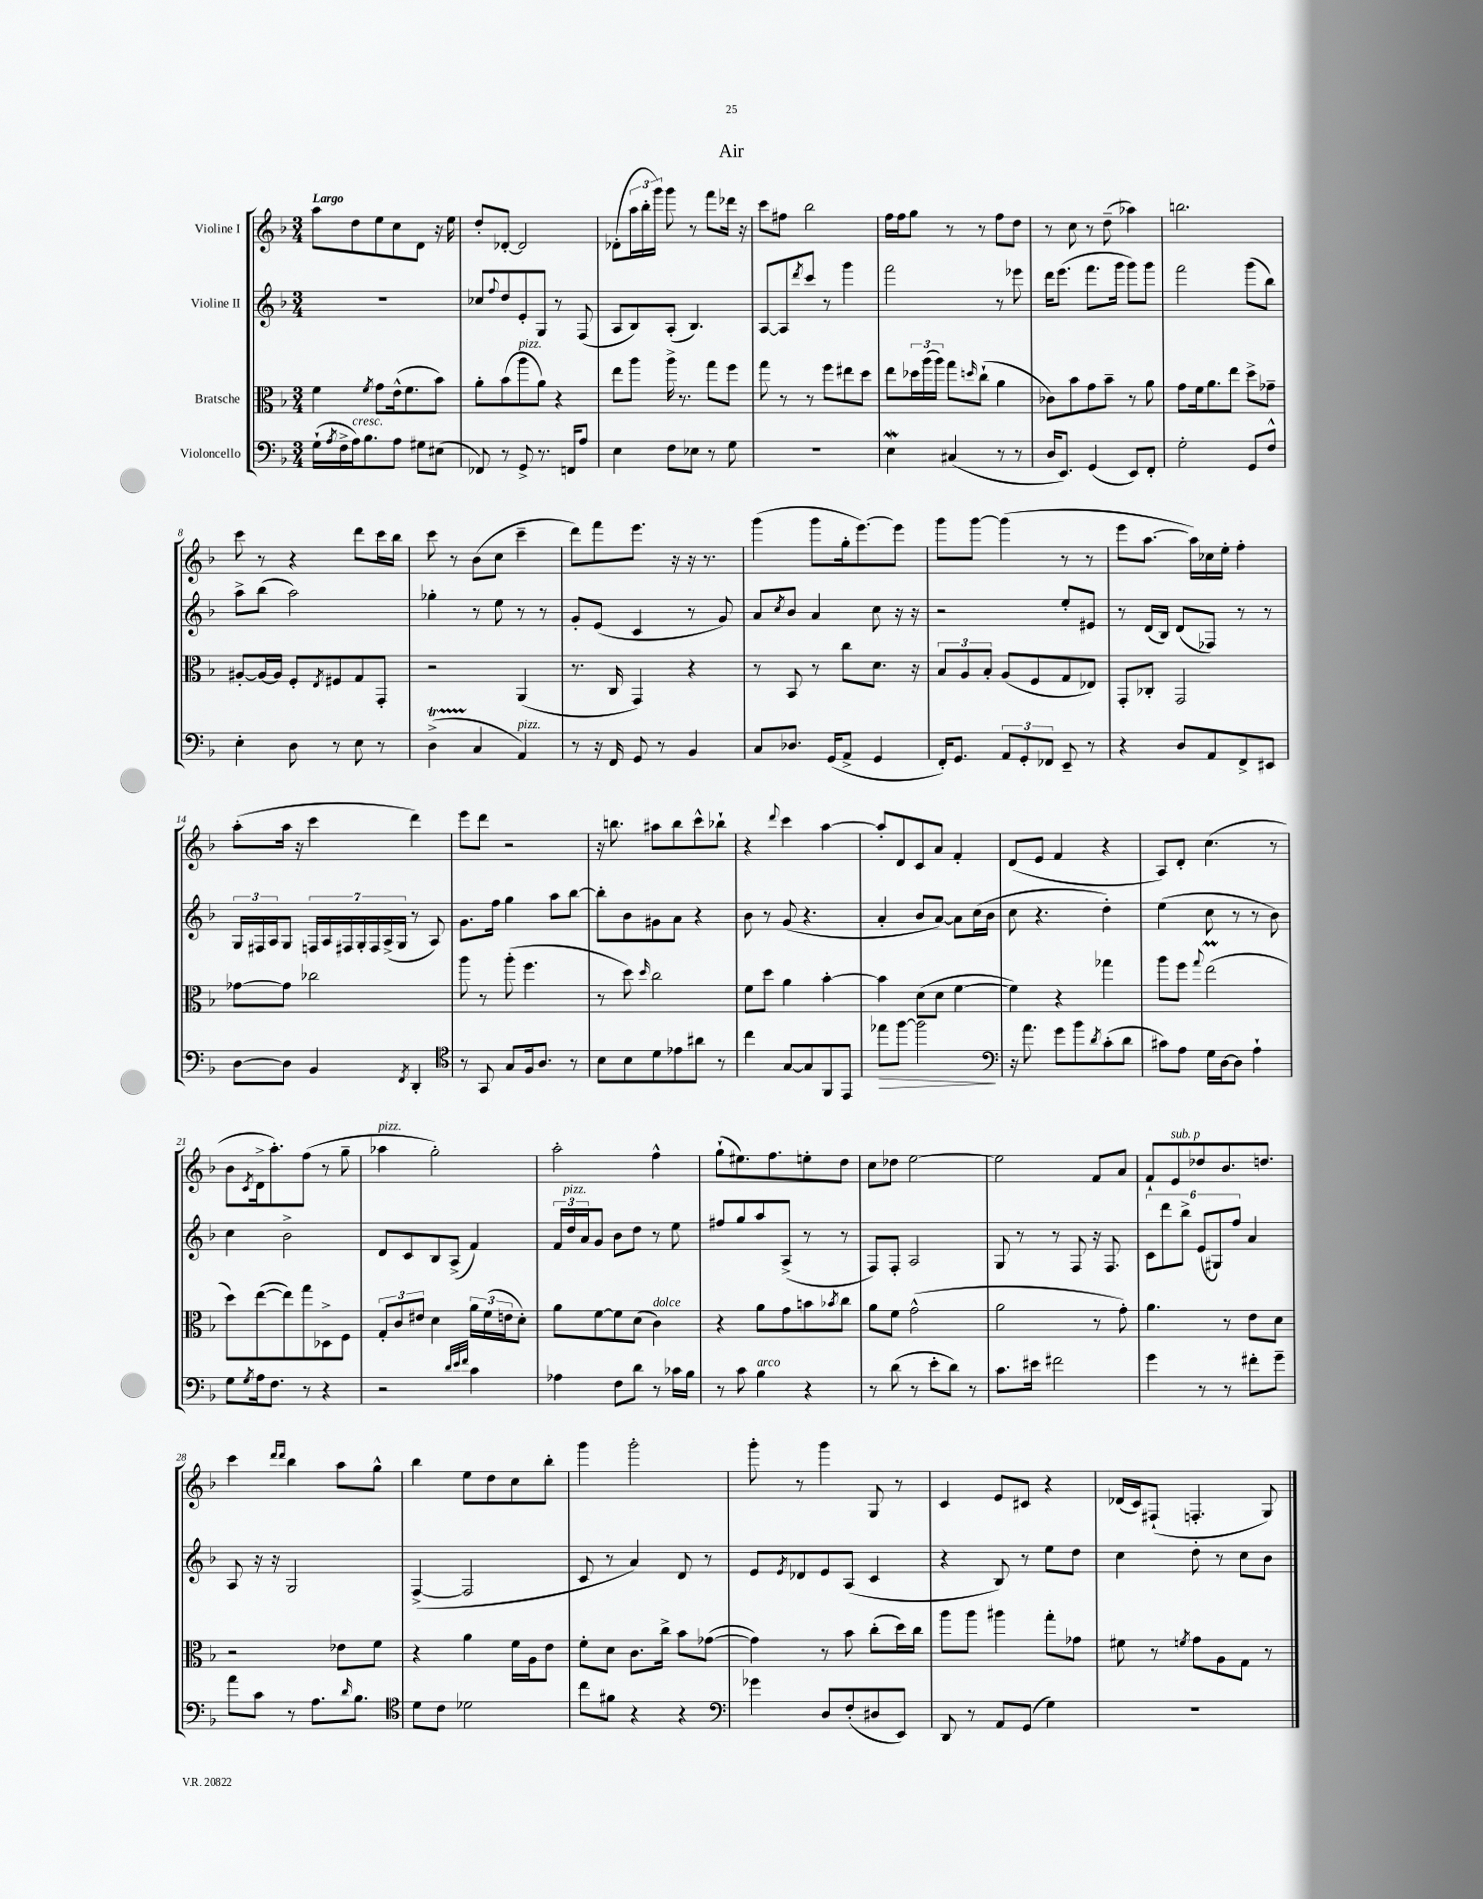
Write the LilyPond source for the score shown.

\header { title = "Air" }
<<
\new StaffGroup <<
\new Staff = "s0" \with { instrumentName = "Violine I" } {
    \clef treble \key f \major \numericTimeSignature \time 3/4 \tempo "Largo"
    a''8 d''8 e''8 c''8 d'8 r16 e''16 |
    d''8-. des'8~-. des'2 |
    des'8-.( \tuplet 3/2 { a''16 bes''16-. g'''16) } g'''8 r8 f'''8 des'''16 r16 |
    c'''8 fis''8 bes''2 |
    f''16 f''16 g''8 r8 r8 f''8 d''8 |
    r8 c''8 r8 d''8--( aes''4) |
    b''2. |
    c'''8 r8 r4 d'''8 c'''16 bes''16 |
    c'''8 r8 bes'8( c''8 c'''4-- |
    d'''8) f'''8 e'''8. r16 r16 r8. |
    g'''4( g'''8 g''16-. e'''8.~) e'''8 |
    g'''8 g'''8~ g'''4( r8 r8 |
    e'''8 a''8.~ a''16) ces''16 e''16-. f''4-. |
    a''8-.( a''16 r16 c'''4 d'''4) |
    e'''8 d'''8 r2 |
    r16 b''8. ais''8 b''8 c'''8-^ bes''8-! |
    r4 \appoggiatura { d'''8 } c'''4 a''4~ |
    a''8-. d'8 c'8 a'8 f'4-. |
    d'8( e'8 f'4 r4 |
    a8) d'8-. c''4.( r8 |
    bes'8 \acciaccatura { c'8 } d'16-> a''8.-.) f''8( r8 g''8-- |
    aes''4^\markup { \italic "pizz." } g''2-.) |
    a''2-. f''4-^ |
    g''8-!( eis''8.) f''8. e''8-. d''8 |
    c''8 des''8 e''2~ |
    e''2 f'8 a'8 |
    f'8-! e'8^\markup { \italic "sub. p" } des''8 bes'8. d''8. |
    c'''4 \grace { d'''16 d'''16 } bes''4 a''8 g''8-^ |
    bes''4 e''8 d''8 c''8 bes''8-. |
    g'''4 g'''2-. |
    g'''8-. r8 g'''4 g8 r8 |
    c'4 e'8 cis'8 r4 |
    des'16( c'16) fis8-!( f4.-. g8) \bar "|." |
}
\new Staff = "s1" \with { instrumentName = "Violine II" } {
    \clef treble \key f \major \numericTimeSignature \time 3/4
    R2. |
    ces''8 \appoggiatura { f''8 } d''8 e'8-. g8 r8 f8( |
    a8 bes8) a8-.( bes4.) |
    a8~ a8 \acciaccatura { d'''8 } c'''8 r8 g'''4 |
    f'''2 r8 ees'''8 |
    d'''16 e'''8.( f'''8. g'''16 g'''8) g'''8 |
    f'''2 g'''8( bes''8) |
    a''8-> bes''8( a''2) |
    ges''4-. r8 e''8 r8 r8 |
    g'8-. e'8( c'4 r8 g'8) |
    a'8 \acciaccatura { c''8 } bes'8 a'4 c''8 r16 r16 |
    r2 e''8-. eis'8 |
    r8 d'16( bes16) d'8( fes8) r8 r8 |
    \tuplet 3/2 { g16 fis16 a16 } g8 \tuplet 7/4 { f16 a16 fis16 g16-. fis16 a16->( g16 } r8 a8) |
    g'8. f''16 g''4 a''8 bes''8~ |
    bes''8-. bes'8 gis'8 a'8 r4 |
    bes'8 r8 g'8( r4. |
    a'4-. bes'8 a'8~) a'8 c''16( bes'16 |
    c''8 r4. d''4-.) |
    e''4( c''8 r8 r8 bes'8) |
    c''4 bes'2-> |
    d'8 c'8 bes8 a8->( f'4) |
    \tuplet 3/2 { f'16 d''16^\markup { \italic "pizz." } a'16 } g'8 bes'8 d''8 r8 e''8 |
    fis''8 g''8 a''8 a8->( r8 r8 |
    f8) f8-. a2 |
    g8 r8 r8 f8 r16 f8. |
    \tuplet 6/4 { c'8 d'''8 bes''8-> e'8( gis8) f''8 } a'4 |
    a8 r16 r16 g2 |
    f4~->( f2 |
    c'8 r8 a'4) d'8 r8 |
    e'8 \acciaccatura { e'8 } des'8 e'8 a8( c'4 |
    r4 bes8) r8 e''8 d''8 |
    c''4 d''8-. r8 c''8 bes'8 \bar "|." |
}
\new Staff = "s2" \with { instrumentName = "Bratsche" } {
    \clef alto \key f \major \numericTimeSignature \time 3/4
    f'4 \acciaccatura { f'8 } g'8 e'16-^( f'8. bes'8) |
    a'8-. bes'8( a''8^\markup { \italic "pizz." } a'8) r4 |
    e''8 a''8 a''16-> r8. g''8 f''8 |
    g''8 r8 r8 f''8 eis''8 d''8 |
    e''8 \tuplet 3/2 { des''16 a''16( a''16) } g''8 \grace { d''16 } c''8-!( a'4 |
    ces'8) bes'8 g'8 bes'8-- r8 a'8 |
    g'8 f'16 a'8. e''8 d''8-> ges'8-- |
    ais8~-. ais16~ ais16 f8-. \acciaccatura { e8 } fis8 g8 g,8-. |
    r2 a,4( |
    r8. c16 g,4) r4 |
    r8 bes,8 r8 c''8 d'8. r16 |
    \tuplet 3/2 { bes8 a8 bes8-. } a8( f8 g8 ees8) |
    g,8-. ces8-. g,2 |
    ges'8~ ges'8 ces''2 |
    a''8 r8 a''8-.( f''4. |
    r8 d''8) \grace { d''16 } c''2 |
    f'8 d''8 a'4 bes'4~-. |
    bes'4 d'8( d'8 f'4~ |
    f'4) r4 ges''4 |
    a''8 f''8 \appoggiatura { g''8 } e''2\prall( |
    d''8) e''8~( e''8) g''8 des8-> f8 |
    \tuplet 3/2 { g8-. c'8 eis'8 } d'4 \tuplet 3/2 { a'16 f'16( e'16 } d'8-.) |
    a'8 f'8~ f'8 d'8( c'4^\markup { \italic "dolce" }) |
    r4 a'8 g'8 b'8 \acciaccatura { bes'8 } c''8 |
    a'8 f'8 g'2-^( |
    a'2 r8 g'8-.) |
    a'4. r8 e'8 d'8 |
    r2 ees'8 f'8 |
    r4 a'4 f'16 a16 e'8 |
    f'8-. d'8 c'8. c''16-> bes'8 ges'8~( |
    ges'4) r8 bes'8 c''8-.( d''16) c''16 |
    a''8 a''8 ais''4 g''8-. ges'8 |
    fis'8 r8 \acciaccatura { f'8 } g'8 a8 g8 r8 \bar "|." |
}
\new Staff = "s3" \with { instrumentName = "Violoncello" } {
    \clef bass \key f \major \numericTimeSignature \time 3/4
    g16-!( \acciaccatura { a8 } f16-> a16^\markup { \italic "cresc." }) bes8. a8 gis8 eis8( |
    fes,8) r8 g,8-> r8. f,16 a8 |
    e4 f8 ees8 r8 g8 |
    R2. |
    e4\mordent cis4( r8 r8 |
    d16 e,8.) g,4( e,8) f,8-. |
    g2-. g,8 f8-^ |
    e4-. d8 r8 e8 r8 |
    d4->\startTrillSpan( c4\stopTrillSpan a,4^\markup { \italic "pizz." }) |
    r8 r16 f,16 g,8 r8 bes,4 |
    c8 des8. g,16( a,8-> g,4 |
    f,16-.) g,8. \tuplet 3/2 { a,8 g,8-. fes,8 } e,8-- r8 |
    r4 d8 a,8 f,8-> eis,8 |
    d8~ d8 bes,4 \acciaccatura { f,8 } d,4-. |
    \clef tenor r8 g,8 g8 f16 a8. r8 |
    bes8 bes8 d'8 ees'8 ais'8 r8 |
    c''4 g8~ g8 f,8 e,8 |
    ees''8\> f''8~ f''2\! |
    \clef bass r16 a'8. g'8 bes'8 \acciaccatura { d'8 } c'8-.( d'8 |
    cis'8) a8 g16 d16~ d8 a4-! |
    g8 \acciaccatura { g8 } a16 f8. r8 r4 |
    r2 \grace { d'32 e'32 f'32 } c'4 |
    aes4 f8 d'8 r8 ces'16 bes16 |
    r8 c'8 bes4^\markup { \italic "arco" } r4 |
    r8 d'8( r8 e'8-. d'8) r8 |
    c'8. eis'16 fis'2 |
    g'4 r8 r8 fis'8-. g'8-- |
    a'8 c'8 r8 a8. \grace { d'16 } bes8. |
    \clef tenor d'8 c'8 des'2 |
    c''8 fis'8 r4 r4 |
    \clef bass ges'4 d8 f8-.( dis8 e,8) |
    d,8 r8 a,8 g,8( g4) |
    R2. \bar "|." |
}
>>
>>
